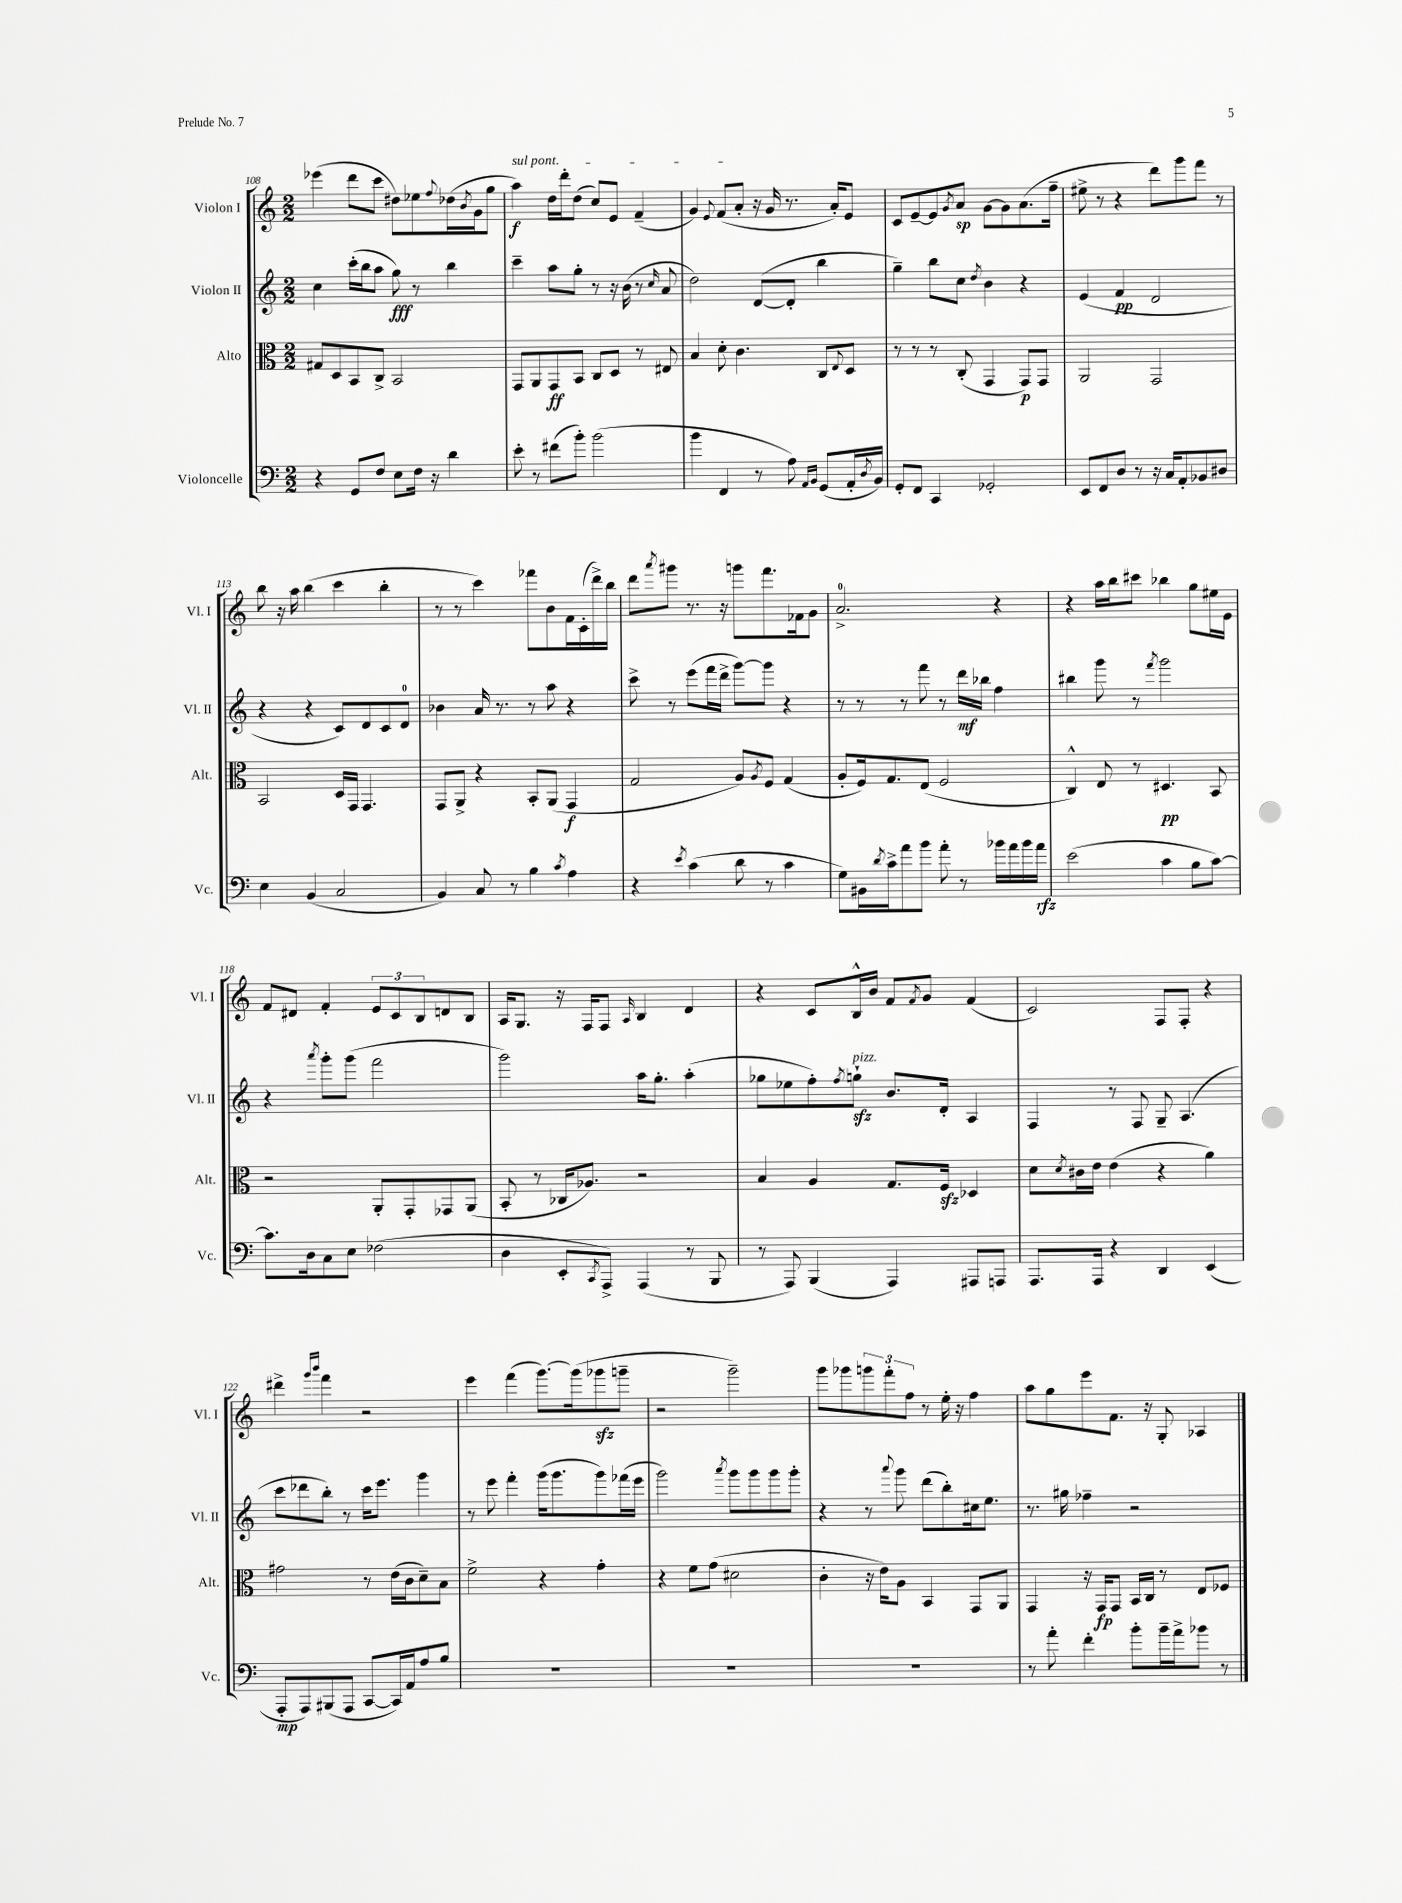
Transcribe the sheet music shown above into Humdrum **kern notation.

**kern	**dynam	**kern	**dynam	**kern	**dynam	**kern	**dynam
*part4	*part4	*part3	*part3	*part2	*part2	*part1	*part1
*staff4	*staff4	*staff3	*staff3	*staff2	*staff2	*staff1	*staff1
*I"Violoncelle	*	*I"Alto	*	*I"Violon II	*	*I"Violon I	*
*I'Vc.	*	*I'Alt.	*	*I'Vl. II	*	*I'Vl. I	*
*clefF4	*	*clefC3	*	*clefG2	*	*clefG2	*
*k[]	*	*k[]	*	*k[]	*	*k[]	*
*M2/2	*	*M2/2	*	*M2/2	*	*M2/2	*
=108	=108	=108	=108	=108	=108	=108	=108
4r	.	8G#X/L	.	4cc\	.	(4eee-X\	.
.	.	8D/	.	.	.	.	.
8GG/L	.	8BB/	.	(16ccc'\LL	.	8ddd\L	.
.	.	.	.	16bb\J	.	.	.
8F/J	.	8C^/J	.	8aa\J	.	8ccc\J	.
8E\L	.	2BB/	.	8gg\)	fff	8dd#X\L)	.
16F\Jk	.	.	.	8r	.	8ee-X\	.
16r	.	.	.	.	.	.	.
.	.	.	.	.	.	8qqff/	.
4d\	.	.	.	4bb\	.	(16dd-X\L	.
.	.	.	.	.	.	8qb/	.
.	.	.	.	.	.	16g\J	.
.	.	.	.	.	.	8gg\J	.
=109	=109	=109	=109	=109	=109	=109	=109
!	!	!	!	!	!	!LO:TX:a:i:t=sul pont.	!
8e'\	.	8GG/L	.	4ccc~\	.	4aa\)	f
8r	.	8AA/	.	.	.	.	.
(8f#X\L	.	8GG/	ff	8aa\L	.	16dd\LL	.
.	.	.	.	.	.	16ddd'\J	.
8b'\J)	.	8BB/J	.	8gg'\J	.	(8dd\J	.
(2b\	.	8C/L	.	8r	.	8cc/L)	.
.	.	8D/J	.	16r	.	8e/J	.
.	.	.	.	(16b\	.	.	.
.	.	8r	.	8r	.	(4f~/	.
.	.	.	.	16qqcc/	.	.	.
.	.	8E#X/	.	8a/	.	.	.
=110	=110	=110	=110	=110	=110	=110	=110
4b\	.	4B/	.	2dd\)	.	4g/)	.
.	.	.	.	.	.	8qqe/	.
4FF/	.	8d'\	.	.	.	(8f/L	.
.	.	4.c\	.	.	.	8a'/J	.
8r	.	.	.	([8d/L	.	16r	.
.	.	.	.	.	.	16g/	.
8A\)	.	.	.	8d'/J]	.	8.r	.
16qqAA/LL	.	.	.	.	.	.	.
16qqBB/JJ	.	.	.	.	.	.	.
(8GG/L	.	8C/L	.	4bb\	.	.	.
.	.	.	.	.	.	16a'/KL)	.
.	.	8qqE/	.	.	.	.	.
16AA'/L	.	8D/J	.	.	.	8e/J	.
8qD/	.	.	.	.	.	.	.
16BB/JJ)	.	.	.	.	.	.	.
=111	=111	=111	=111	=111	=111	=111	=111
8GG'/L	.	8r	.	4gg~\)	.	8c/L	.
8FF/J	.	8r	.	.	.	[8e~/	.
4CC/	.	8r	.	8bb\L	.	8e/]	.
.	.	.	.	.	.	8qg/	.
.	.	(8C'/	.	8cc\J	.	8a/J	sp
.	.	.	.	8qdd/	.	.	.
2GG-X'/	.	4GG/	.	4b\	.	[8g\L	.
.	.	.	.	.	.	8g\]	.
.	.	8GG/L)	p	4r	.	(8.a\	.
.	.	8GG/J	.	.	.	.	.
.	.	.	.	.	.	16ff~\Jk	.
=112	=112	=112	=112	=112	=112	=112	=112
8EE/L	.	2AA/	.	(4e/	.	8ee#X^\	.
8FF/	.	.	.	.	.	8r	.
8D/J	.	.	.	4f/	pp	4r	.
8r	.	.	.	.	.	.	.
16r	.	2GG/	.	2d/	.	8ddd\L)	.
16C/KL	.	.	.	.	.	.	.
8AA'/	.	.	.	.	.	8ggg\	.
8BB-X/	.	.	.	.	.	8fff\J	.
8D#X/J	.	.	.	.	.	8r	.
!!LO:LB:g=z
=113	=113	=113	=113	=113	=113	=113	=113
4E\	.	2BB/	.	4r	.	8bb\	.
.	.	.	.	.	.	16r	.
.	.	.	.	.	.	16aa\	.
(4BB/	.	.	.	4r	.	(4bb\	.
2C/	.	16D/LL	.	8c/L)	.	4ccc\	.
.	.	16GG/JJ	.	.	.	.	.
.	.	4.GG/	.	8d/	.	.	.
.	.	.	.	8c/	.	4bb'\	.
.	.	.	.	8d/J	.	.	.
=114	=114	=114	=114	=114	=114	=114	=114
4BB/)	.	8GG/L	.	4b-X\	.	8r	.
.	.	8AA^/J	.	.	.	8r	.
8C/	.	4r	.	16a/	.	4ccc\)	.
.	.	.	.	8.r	.	.	.
8r	.	.	.	.	.	.	.
4B\	.	8BB'/L	.	8r	.	8fff-X\L	.
.	.	(8AA/J	.	8aa\	.	8b\	.
8qc/	.	.	.	.	.	.	.
4A\	.	4GG/	f	4r	.	16f\L	.
.	.	.	.	.	.	(16c'\	.
.	.	.	.	.	.	16ddd^\)	.
.	.	.	.	.	.	16bb\JJ	.
=115	=115	=115	=115	=115	=115	=115	=115
4r	.	2G/	.	8ccc^\	.	8ddd\L	.
.	.	.	.	.	.	8qaaa/	.
.	.	.	.	8r	.	8ggg#X\J	.
8qe/	.	.	.	.	.	.	.
(4c\	.	.	.	(8eee\L	.	8.r	.
.	.	.	.	16fff\L	.	.	.
.	.	.	.	16ddd^\JJ	.	16r	.
8d\	.	8A/L)	.	[8ggg\L)	.	8gggn\L	.
.	.	8qA/	.	.	.	.	.
8r	.	8F/J	.	8ggg\J]	.	8.fff\	.
4c\	.	(4G/	.	4r	.	.	.
.	.	.	.	.	.	16f-X\k	.
.	.	.	.	.	.	8g\J	.
=116	=116	=116	=116	=116	=116	=116	=116
8G\L)	.	8A'/L	.	8r	.	2.a^/	.
16BB#X\L	.	16F/k)	.	8r	.	.	.
8qd/	.	.	.	.	.	.	.
16c^\J	.	8.G/	.	.	.	.	.
8a\	.	.	.	8r	.	.	.
8b\J	.	(8E/J	.	8fff\	.	.	.
8a'\	.	2F/	.	8r	.	.	.
8r	.	.	.	16ddd\LL	mf	.	.
.	.	.	.	16bb-X\JJ	.	.	.
16b-X\LL	.	.	.	4ff\	.	4r	.
16a\	.	.	.	.	.	.	.
16b-\	.	.	.	.	.	.	.
16a\JJ	rfz	.	.	.	.	.	.
=117	=117	=117	=117	=117	=117	=117	=117
(2e\	.	4C^^/)	.	4bb#X\	.	4r	.
.	.	8E/	.	8ggg\	.	16aa\LL	.
.	.	.	.	.	.	16bb\J	.
.	.	8r	.	8r	.	8ccc#X\J	.
.	.	.	.	8qfff/	.	.	.
4c\	.	4.D#X/	pp	2ggg\	.	4bb-X\	.
8B\L	.	.	.	.	.	8gg\L	.
[8c\J)	.	8BB/	.	.	.	16ee#X\L	.
.	.	.	.	.	.	16e\JJ	.
!!LO:LB:g=z
=118	=118	=118	=118	=118	=118	=118	=118
8.c\L]	.	2r	.	4r	.	8f/L	.
.	.	.	.	.	.	8d#X/J	.
16D\k	.	.	.	.	.	.	.
.	.	.	.	8qaaa/	.	.	.
8C\	.	.	.	8ggg'\L	.	4f'/	.
8E\J	.	.	.	(8ggg\J	.	.	.
(2F-X\	.	8AA'/L	.	2fff\	.	12e/L	.
.	.	.	.	.	.	12c/	.
.	.	8GG'/	.	.	.	.	.
.	.	.	.	.	.	12B/	.
.	.	8GG-X/	.	.	.	8dn/	.
.	.	(8AA/J	.	.	.	8B/J	.
=119	=119	=119	=119	=119	=119	=119	=119
4D\	.	8BB'/	.	2ggg\)	.	16A/KL	.
.	.	.	.	.	.	8.G/J	.
.	.	8r	.	.	.	.	.
8EE'/L	.	16C-X/KL	.	.	.	16r	.
.	.	8.A-X/J)	.	.	.	16F/KL	.
8qCC/	.	.	.	.	.	.	.
8AAA^/J)	.	.	.	.	.	8F/J	.
.	.	.	.	.	.	16qqA/	.
(4AAA/	.	2r	.	16aa\KL	.	4B/	.
.	.	.	.	8.gg'\J	.	.	.
8r	.	.	.	(4aa'\	.	4d/	.
8BBB/	.	.	.	.	.	.	.
=120	=120	=120	=120	=120	=120	=120	=120
8r	.	4B/	.	8gg-X\L	.	4r	.
8AAA/)	.	.	.	8ee-X\	.	.	.
(4BBB/	.	4A/	.	8ff'\)	.	8c/L	.
.	.	.	.	8qff/	.	.	.
!	!	!	!	!LO:TX:a:i:t=pizz.	!	!	!
.	.	.	.	8ggnzz`\J	.	16B^^/L	.
.	.	.	.	.	.	16b/JJ	.
4AAA/)	.	8.G/L	.	8.b/L	.	8f/L	.
.	.	.	.	.	.	8qf/	.
.	.	.	.	.	.	8g/J	.
.	.	16Fzz/Jk	.	16d'/Jk	.	.	.
8AAA#X/L	.	4D-X/	.	4A/	.	(4f/	.
8AAAn/J	.	.	.	.	.	.	.
=121	=121	=121	=121	=121	=121	=121	=121
8.AAA/L	.	8d\L	.	4F/	.	2c/)	.
.	.	8qd/	.	.	.	.	.
.	.	16c#X\L	.	.	.	.	.
16AAA/Jk	.	16e\JJ	.	.	.	.	.
4r	.	(4e\	.	8r	.	.	.
.	.	.	.	8F/	.	.	.
4DD/	.	4r	.	8G~/	.	8F/L	.
.	.	.	.	(4.A/	.	8F'/J	.
(4EE/	.	4a\)	.	.	.	4r	.
!!LO:LB:g=z
=122	=122	=122	=122	=122	=122	=122	=122
8AAA'/L	mp	2g#X\	.	8ccc\L	.	4ddd#X^\	.
8AAA/)	.	.	.	8ddd-X\	.	.	.
.	.	.	.	.	.	16qqggg/LL	.
.	.	.	.	.	.	16qqbbb/JJ	.
(8BBB#X/	.	.	.	8bb'\J)	.	4fff\	.
8AAA/J	.	.	.	8r	.	.	.
[8CC/L	.	8r	.	16ccc\KL	.	2r	.
.	.	.	.	8.eee\J	.	.	.
16CC/L])	.	(16e\LL	.	.	.	.	.
16AA/J	.	16c\J	.	.	.	.	.
8A/	.	8d~\)	.	4ggg\	.	.	.
8B/J	.	8B\J	.	.	.	.	.
=123	=123	=123	=123	=123	=123	=123	=123
1r	.	2f^\	.	8r	.	4eee\	.
.	.	.	.	8eee\	.	.	.
.	.	.	.	4fff'\	.	(4fff\	.
.	.	4r	.	(16ggg\KL	.	[8.ggg\L)	.
.	.	.	.	8.ggg\	.	.	.
.	.	.	.	.	.	(16ggg\k]	.
.	.	4g'\	.	8ggg\)	.	8ggg-Xzz\	.
.	.	.	.	(16fff-X\L	.	8gggn~\J	.
.	.	.	.	16eee\JJ	.	.	.
=124	=124	=124	=124	=124	=124	=124	=124
1r	.	4r	.	2ggg\)	.	2r	.
.	.	8f\L	.	.	.	.	.
.	.	(8g\J	.	.	.	.	.
.	.	.	.	8qaaa/	.	.	.
.	.	2d#X\	.	8ggg\L	.	2ggg~\)	.
.	.	.	.	8ggg\	.	.	.
.	.	.	.	8ggg\	.	.	.
.	.	.	.	8ggg'\J	.	.	.
=125	=125	=125	=125	=125	=125	=125	=125
1r	.	4c'\	.	4r	.	8ggg\L	.
.	.	.	.	.	.	8ggg-X\	.
.	.	16r	.	8r	.	12gggn\	.
.	.	16e\KL)	.	.	.	.	.
.	.	.	.	.	.	12fff'\	.
.	.	.	.	8qqaaa/	.	.	.
.	.	8A\J	.	8ggg\	.	.	.
.	.	.	.	.	.	12ff\J	.
.	.	4BB/	.	(8ddd\L	.	8r	.
.	.	.	.	8bb'\)	.	16ee'\	.
.	.	.	.	.	.	16r	.
.	.	8GG/L	.	16cc#X\k	.	4ff\	.
.	.	.	.	8.ee\J	.	.	.
.	.	8AA/J	.	.	.	.	.
=126	=126	=126	=126	=126	=126	=126	=126
8r	.	4GG/	.	8.r	.	8aa\L	.
8a'\	.	.	.	.	.	8gg\	.
.	.	.	.	16gg#X\	.	.	.
4f'\	.	16r	.	4ff-X~\	.	8eee\	.
.	.	16GG/KL	fp	.	.	.	.
.	.	8GG/J	.	.	.	8.f\J	.
8b'\L	.	16BB/LL	.	2r	.	.	.
.	.	16C/JJ	.	.	.	16r	.
16b~\L	.	8r	.	.	.	8G'/	.
16a^\J	.	.	.	.	.	.	.
8b-X\J	.	8E/L	.	.	.	4A-X/	.
8r	.	8F-X/J	.	.	.	.	.
==	==	==	==	==	==	==	==
*-	*-	*-	*-	*-	*-	*-	*-
